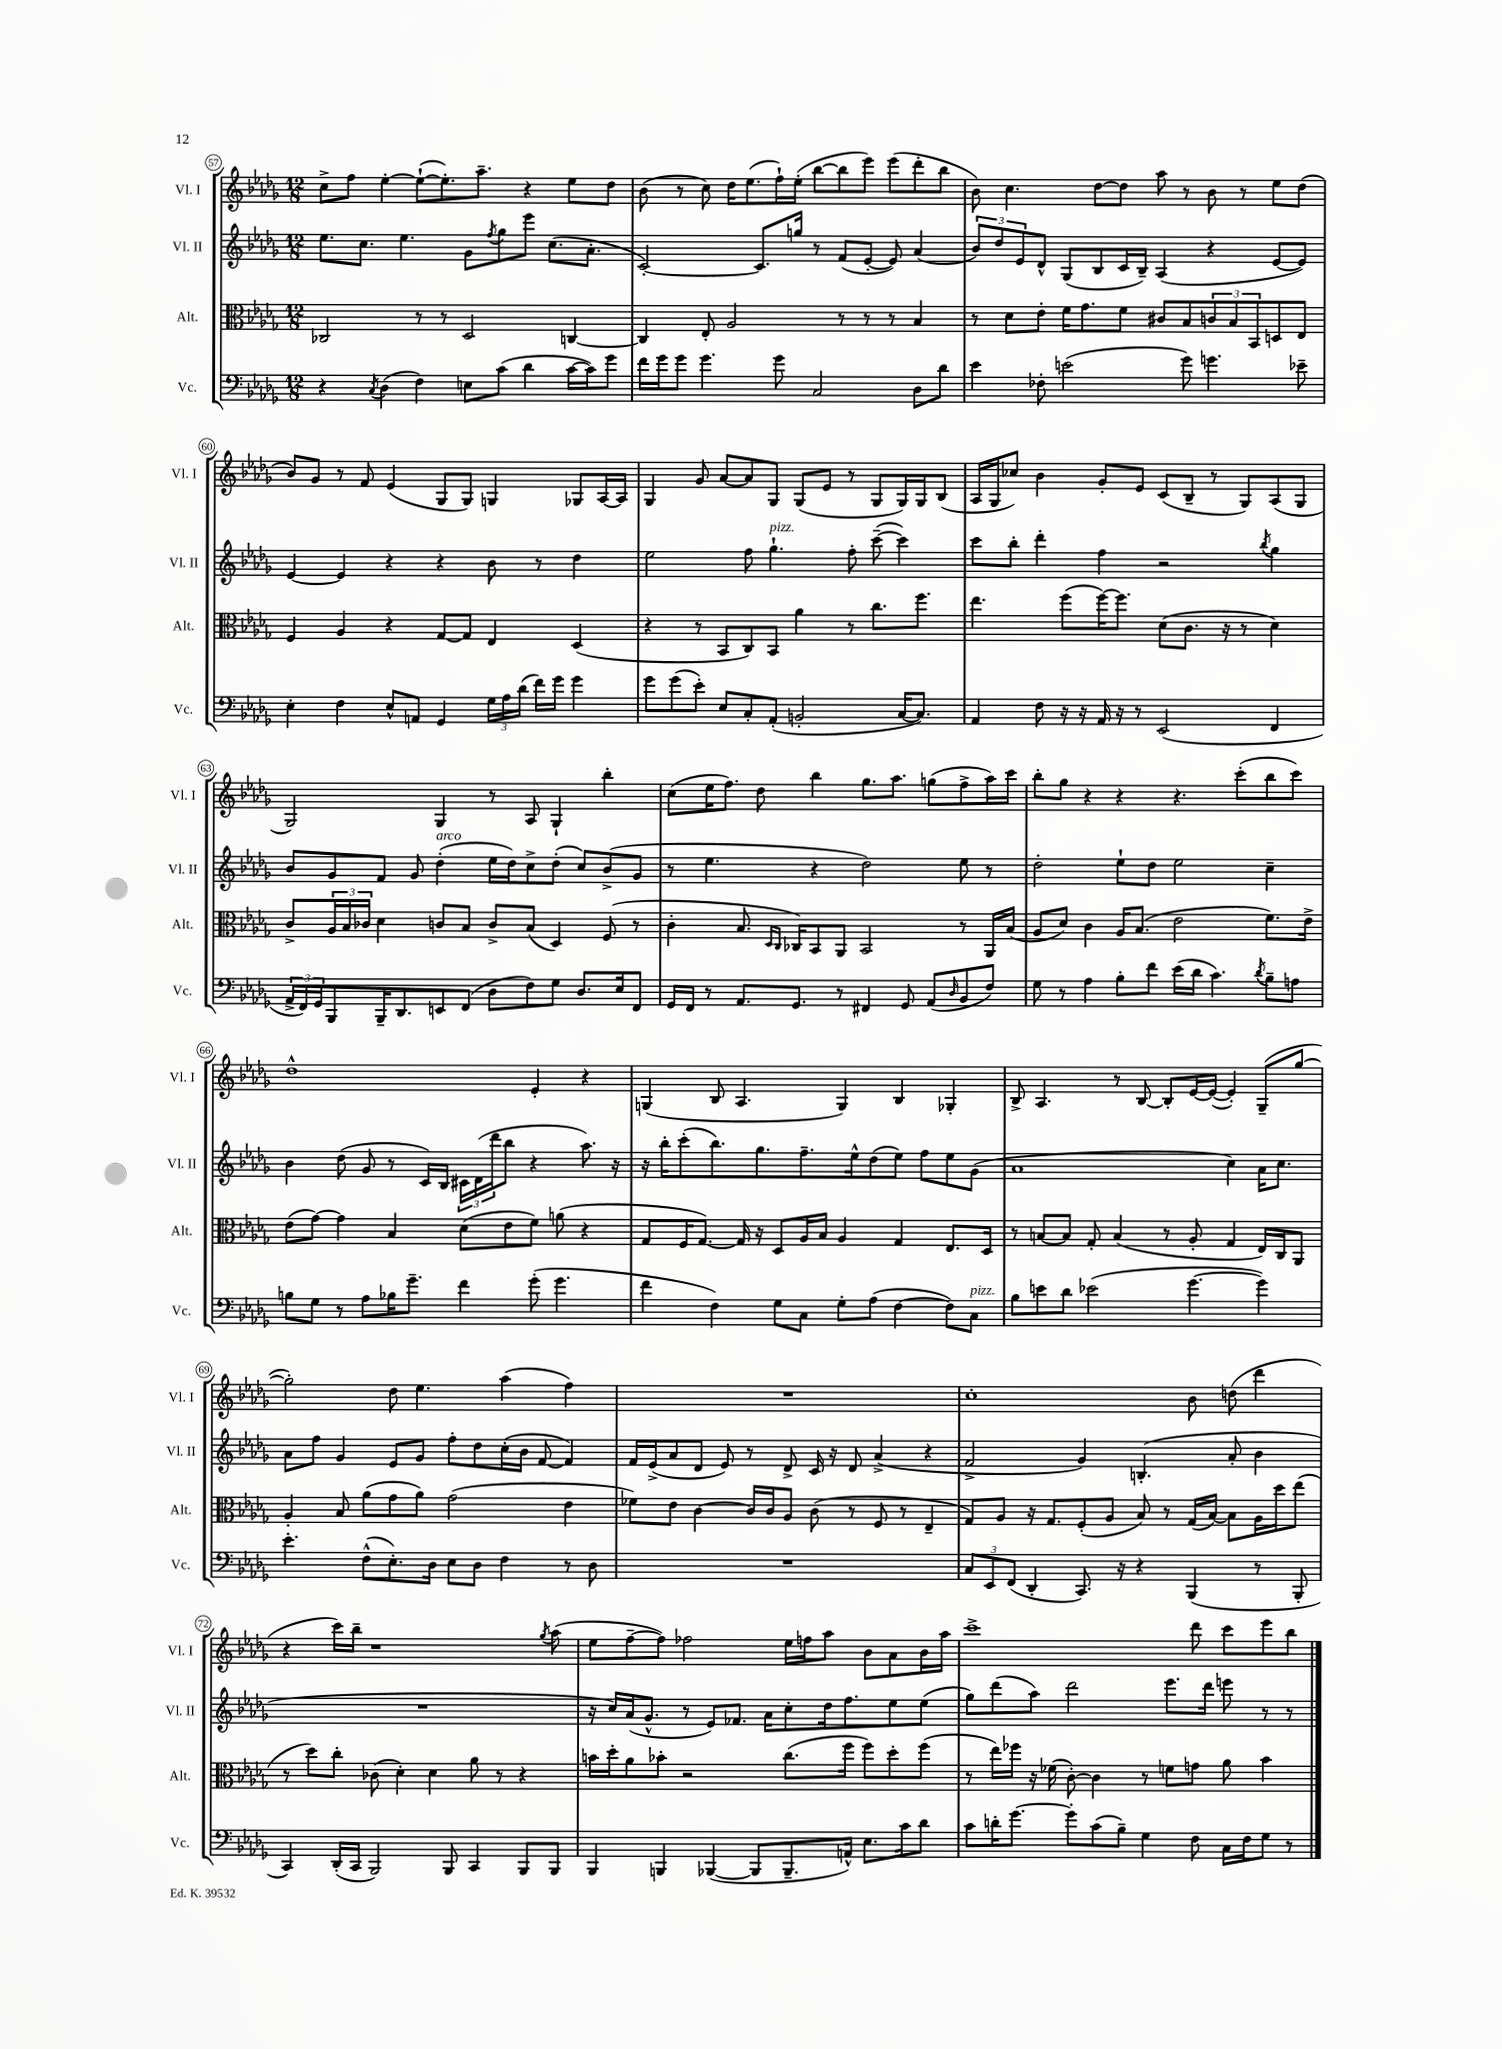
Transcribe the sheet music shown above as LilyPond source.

<<
\new StaffGroup <<
\new Staff = "s0" \with { instrumentName = "Vl. I" shortInstrumentName = "Vl. I" } {
    \clef treble \key des \major \numericTimeSignature \time 12/8
    c''8-> f''8 ees''4~-. ees''8~-!( ees''8.-.) aes''8.-- r4 ees''8 des''8 |
    bes'8( r8 c''8) des''16 ees''8.( f''16-!) ees''16-.( bes''8~ bes''8 ees'''8) ees'''8( des'''8-. bes''8 |
    bes'8) c''4. des''8~ des''8 aes''8 r8 bes'8 r8 ees''8 des''8( |
    bes'8) ges'8 r8 f'8 ees'4( ges8 ges8) g4 ges8 aes16~ aes16 |
    ges4 ges'8 aes'8~ aes'8 ges8 ges8( ees'8 r8 ges8 ges16) ges16 bes8( |
    aes16 ges16 ces''8) bes'4 ges'8-. ees'8 c'8( bes8-- r8 ges8) aes8( ges8 |
    ges2) ges4 r8 aes8 ges4-! bes''4-. |
    c''8( ees''16 f''8.) des''8 bes''4 ges''8. aes''8. g''8( f''8-> aes''16) c'''16 |
    bes''8-. ges''8 r4 r4 r4. c'''8-.( bes''8 c'''8) |
    des''1-^ ees'4-. r4 |
    g4( bes8 aes4. g4) bes4 ges4-. |
    bes8-> aes4. r8 bes8~ bes8-. ees'16~ ees'16~( ees'4-.) ges8--( ges''8~ |
    ges''2-.) des''8 ees''4. aes''4( f''4) |
    R1. |
    c''1-. bes'8 d''8( des'''4 |
    r4 c'''16) bes''16-- r1 \acciaccatura { ges''8 } aes''8( |
    ees''8 f''8~-- f''8) fes''2 ees''16 f''16 aes''8 bes'8 aes'8 bes'16 aes''16 |
    c'''1-> des'''8 c'''8 ees'''8 bes''8 \bar "|." |
}
\new Staff = "s1" \with { instrumentName = "Vl. II" shortInstrumentName = "Vl. II" } {
    \clef treble \key des \major \numericTimeSignature \time 12/8
    ees''8. c''8. ees''4. ges'8 \acciaccatura { f''8 } ges''8 ees'''8 c''8.( aes'8.-. |
    c'2~-.) c'8. g''16 r8 f'8( ees'8~-. ees'8) aes'4( |
    \tuplet 3/2 { bes'8) des''8 ees'8 } des'8-^ ges8( bes8 c'16 bes16--) aes4( r4 ees'8~ ees'8) |
    ees'4~ ees'4 r4 r4 bes'8 r8 des''4 |
    ees''2 f''8 ges''4.-!^\markup { \italic "pizz." } f''8-. c'''8~--( c'''4) |
    c'''8 bes''8-. des'''4-. f''4 r2 \acciaccatura { bes''8 } ges''4 |
    bes'8 ges'8 f'8 ges'8 des''4-.^\markup { \italic "arco" }( ees''16 des''16) c''8-> des''8-.( c''8) bes'8->( ges'8 |
    r8 ees''4. r4 des''2) ees''8 r8 |
    des''2-. ees''8-! des''8 ees''2 c''4-- |
    bes'4 des''8( ges'8 r8 c'16) bes16 \tuplet 3/2 { cis'16 des'16( des'''16 } bes''8 r4 aes''8.) r16 |
    r16 bes''16-. c'''8-.( bes''8.) ges''8. f''8.-- ees''16-^ des''8( ees''8) f''8 ees''8 ges'8( |
    aes'1 c''4) aes'16 c''8. |
    aes'8 f''8 ges'4 ees'8 ges'8 f''8-. des''8 c''16-.( bes'16 f'8~ f'4) |
    f'16 ees'16->( aes'8 des'8 ees'8) r8 des'8-> c'16 r16 des'8 aes'4->( r4 |
    f'2-> ges'4) b4.-.( aes'8-. bes'4 |
    R1. |
    r16 c''16) aes'16( ges'8.-^ r8 ees'8) fes'8. aes'16 c''8-. des''16 f''8. ees''8 ees''8( |
    ges''8) des'''8( aes''8) des'''2 ees'''8. des'''16 e'''8 r8 r8 \bar "|." |
}
\new Staff = "s2" \with { instrumentName = "Alt." shortInstrumentName = "Alt." } {
    \clef alto \key des \major \numericTimeSignature \time 12/8
    ces2 r8 r8 des2 c4~ |
    c4 ees8-. aes2 r8 r8 r8 bes4 |
    r8 des'8 ees'8-. f'16 ges'8. f'8 cis'8 bes8 \tuplet 3/2 { c'8 bes8 bes,8 } d8 ees8 |
    f4 aes4 r4 ges8~ ges8 ees4 des4( |
    r4 r8 bes,8 c8) bes,8 aes'4 r8 c''8. f''8. |
    ees''4. f''8( f''16~) f''8. des'8( c'8. r16 r8 des'4) |
    c'8-> \tuplet 3/2 { aes16 bes16 ces'16 } des'4 c'8 bes8 c'8-> bes8( des4) f8( r8 |
    c'4-. bes8. \grace { des16 c16 } ces16) bes,8 aes,8 bes,2 r8 aes,16 bes16( |
    aes8 des'8) c'4 aes16 bes8.( ees'2 f'8.) ees'16-> |
    ees'8( ges'8~) ges'4 bes4 des'8( ees'8 f'8) a'8( r4 |
    ges8 f16 ges8.~) ges16 r16 des8 aes16 bes16 aes4 ges4 ees8. des16 |
    r8 b8~ b8 ges8-. b4( r8 aes8-. ges4 ees16) c16 aes,8 |
    aes4-. bes8 aes'8( ges'8 aes'8) ges'2( ees'4 |
    fes'8) ees'8 c'4~ c'16 c'16 aes8 c'8( r8 f8 r8 ees4-- |
    ges8) aes8 r16 ges8. f8-.( aes8 bes8) r8 ges16( bes16~) bes8 aes16 des''16 ees''8( |
    r8 des''8) c''8-. ces'8( des'4-.) des'4 aes'8 r8 r4 |
    b'16 des''16-. aes'8 bes'8-. r2 c''8.( f''16 f''8) des''8-. f''8( |
    r8 ees''16) fes''16 r16 fes'16( c'8~-.) c'4 r8 f'8 g'8 aes'8 bes'4 \bar "|." |
}
\new Staff = "s3" \with { instrumentName = "Vc." shortInstrumentName = "Vc." } {
    \clef bass \key des \major \numericTimeSignature \time 12/8
    r4 \acciaccatura { c8 } des4( f4) e8 c'8( des'4 c'16~ c'16) ges'8 |
    f'16 ges'16 ges'8 ges'4. ges'8 c2 des8 des'8 |
    ees'4 fes8-. e'2( ges'8) g'4. ees'8-- |
    ees4-. f4 ees8-^ a,8 ges,4 \tuplet 3/2 { ges16 aes16 des'16( } f'16) ges'16 ges'4 |
    ges'8 ges'8( ees'8-.) ees8 c8-. aes,8-.( b,2-. c16~ c8.) |
    aes,4 f8 r16 r16 aes,16 r16 r8 ees,2( f,4 |
    \tuplet 3/2 { aes,16-> f,16) ges,16 } bes,,8 bes,,16-- des,8. e,8 f,8( des8 f8) ges8 des8. ees16 f,8 |
    ges,16 f,16 r8 aes,8. ges,8. r8 fis,4 ges,8 aes,8( \grace { des16 } bes,8 f8) |
    ges8 r8 aes4 bes8-. f'8 ees'16( des'16 c'4.) \acciaccatura { des'8 } bes8-- a8 |
    b8 ges8 r8 aes8 bes16 ges'8.-- f'4 ges'8-.( ges'4. |
    f'4 f4) ges8 c8 ges8-. aes8( f4~ f8) c8^\markup { \italic "pizz." } |
    bes8 e'8 des'8 ees'2( ges'4.~ ges'4) |
    ees'4.-. f8-^( ees8.-.) des16 ees8 des8 f4 r8 des8 |
    R1. |
    \tuplet 3/2 { c8 ees,8 f,8( } des,4-. c,8.) r16 r4 bes,,4( r8 bes,,8-. |
    c,4) des,16-.( c,16 bes,,2) bes,,8 c,4 bes,,8 bes,,8 |
    bes,,4 b,,4 bes,,4~( bes,,8 bes,,8.-- a,16-^) ees8. c'16 des'8 |
    c'8 d'16-. ges'8.~ ges'8-. c'8( bes8--) ges4 f8 c16 f16 ges8 r8 \bar "|." |
}
>>
>>
\layout { \context { \Score currentBarNumber = #57 \override BarNumber.stencil = #(make-stencil-circler 0.1 0.3 ly:text-interface::print) } }
